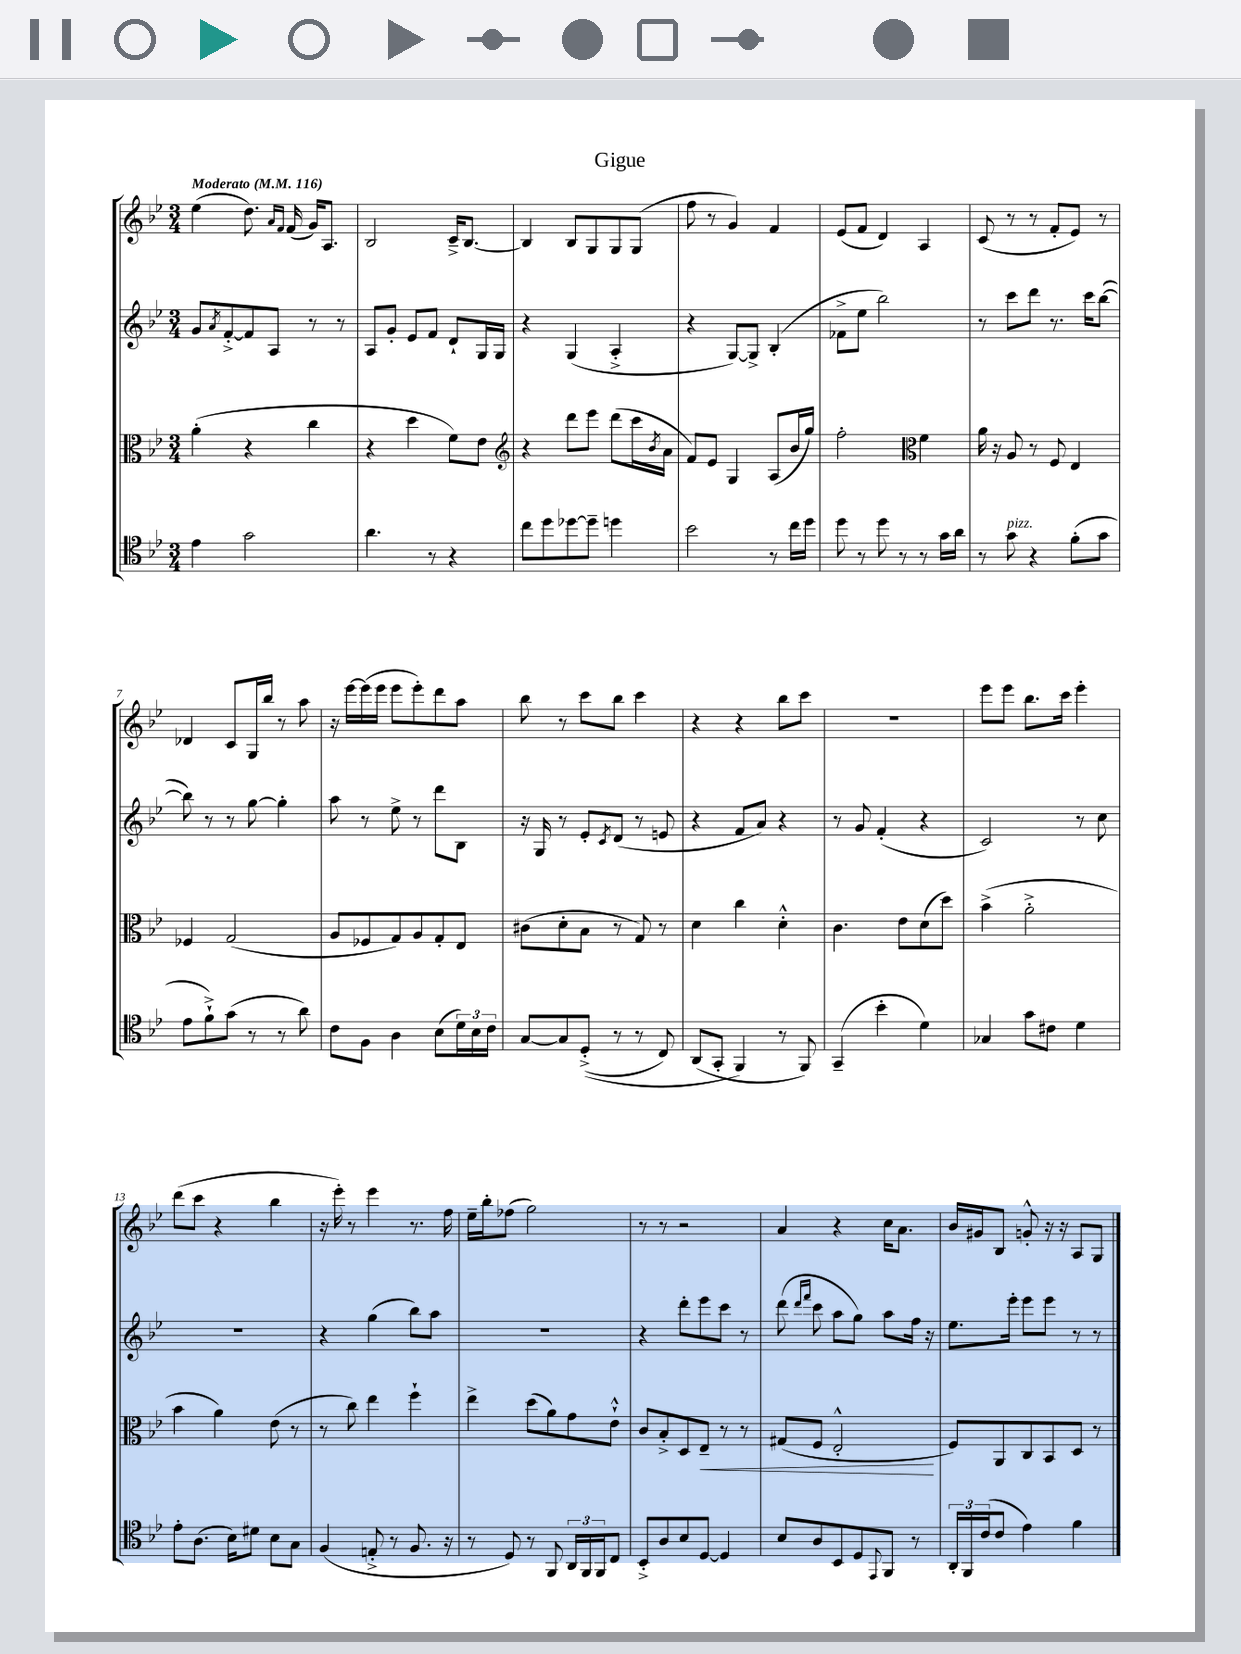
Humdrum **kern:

**kern	**kern	**dynam	**kern	**kern
*part4	*part3	*part3	*part2	*part1
*staff4	*staff3	*staff3	*staff2	*staff1
*clefC4	*clefC3	*	*clefG2	*clefG2
*k[b-e-]	*k[b-e-]	*	*k[b-e-]	*k[b-e-]
*M3/4	*M3/4	*	*M3/4	*M3/4
*MM116	*MM116	*	*MM116	*MM116
=1	=1	=1	=1	=1
!	!	!	!	!LO:TX:a:B:t=Moderato
4e-\	(4a'\	.	8g/L	(4ee-\
.	.	.	8qa/	.
.	.	.	[8f'^/	.
2g\	4r	.	8f/]	8.dd\)
.	.	.	8A/J	.
.	.	.	.	16qqa/LL
.	.	.	.	16qqf/JJ
.	.	.	.	(16f/
.	4cc\	.	8r	16g/KL)
.	.	.	.	8.A/J
.	.	.	8r	.
=2	=2	=2	=2	=2
4.a\	4r	.	8A/L	2B-/
.	.	.	8g'/J	.
.	4dd\	.	8e-/L	.
8r	.	.	8f/J	.
4r	8f\L)	.	8d`/L	16c~^/KL
.	.	.	.	[8.B-/J
.	8e-\J	.	16G/L	.
.	.	.	16G/JJ	.
=3	=3	=3	=3	=3
*	*clefG2	*	*	*
8cc\L	4r	.	4r	4B-/]
8dd\	.	.	.	.
[8dd-X\	8ddd\L	.	(4G/	8B-/L
8dd-~\J]	8eee-\J	.	.	8G/
4ddn\	(8ddd\L	.	4A'^/	8G/
.	16ccc\L	.	.	(8G/J
.	8qb-/	.	.	.
.	16a\JJ	.	.	.
=4	=4	=4	=4	=4
2b-\	8f/L)	.	4r	8ff\
.	8e-/J	.	.	8r
.	4G/	.	[8G/L)	4g/)
.	.	.	8G^/J]	.
8r	(8A/L	.	(4B-'/	4f/
16cc\LL	16b-/L	.	.	.
16dd\JJ	16gg/JJ)	.	.	.
=5	=5	=5	=5	=5
8dd\	2ff'\	.	8f-X^\L	(8e-/L
8r	.	.	8ee-\J	8f/J
8dd\	.	.	2bb-\)	4d/)
8r	.	.	.	.
*	*clefC3	*	*	*
8r	4f\	.	.	4A/
16g\LL	.	.	.	.
16a\JJ	.	.	.	.
=6	=6	=6	=6	=6
8r	16a\	.	8r	(8c/
.	16r	.	.	.
!LO:TX:a:i:t=pizz.	!	!	!	!
8g\	8A/	.	8ccc\L	8r
4r	8r	.	8ddd\J	8r
.	8F/	.	8.r	8f'/L
(8f'\L	4E-/	.	.	8e-/J)
.	.	.	16ccc\KL	.
8g\J	.	.	([8bb-\J	8r
!!LO:LB:g=z
=7	=7	=7	=7	=7
8e-\L	4F-X/	.	8bb-\])	4d-X/
8f`^\)	.	.	8r	.
(8g\J	(2G/	.	8r	8c/L
8r	.	.	[8gg\	16G/L
.	.	.	.	16bb-/JJ
8r	.	.	4gg'\]	8r
8a\)	.	.	.	8aa\
=8	=8	=8	=8	=8
8c\L	8A/L	.	8aa\	16r
.	.	.	.	[16eee-\LL
8F\J	8F-X/	.	8r	(16eee-\]
.	.	.	.	16eee-\JJ
4A\	8G/)	.	8ee-^\	8eee-\L
.	8A/	.	8r	8eee-'\)
(8B-\L	8G'/	.	8ddd\L	8ddd\
24d\L)	8E-/J	.	8B-\J	8aa\J
24B-\	.	.	.	.
24c\JJ	.	.	.	.
=9	=9	=9	=9	=9
[8G/L	(8c#X\L	.	16r	8bb-\
.	.	.	16G/	.
8G/]	8d'\	.	8r	8r
((8D'^/J	8B-\J	.	8e-'/L	8ccc\L
.	.	.	8qc/	.
8r	8r	.	(8d/J	8bb-\J
8r	8G/)	.	8r	4ccc\
8C/)	8r	.	8en/	.
=10	=10	=10	=10	=10
(8AA/L	4d\	.	4r	4r
8GG'/J	.	.	.	.
4FF/)	4cc\	.	8f/L	4r
.	.	.	8a/J)	.
8r	4d'^^\	.	4r	8bb-\L
8FF/)	.	.	.	8ccc\J
=11	=11	=11	=11	=11
(4GG~/	4.c\	.	8r	2.r
.	.	.	8g/	.
4b-'\	.	.	(4f'/	.
.	8e-\L	.	.	.
4d\)	(8d\	.	4r	.
.	8dd\J)	.	.	.
=12	=12	=12	=12	=12
4G-X/	(4b-^\	.	2c/)	8eee-\L
.	.	.	.	8eee-\J
8g\L	2a'^\	.	.	8.bb-\L
8c#X\J	.	.	.	.
.	.	.	.	16ccc\Jk
4d\	.	.	8r	4eee-'\
.	.	.	8cc\	.
!!LO:LB:g=z
=13	=13	=13	=13	=13
8e-'\L	4b-\	.	2.r	(8ddd\L
(8.A\J	.	.	.	8ccc\J
.	4a\)	.	.	4r
16B-\KL)	.	.	.	.
8d#X\J	.	.	.	.
8B-\L	(8e-\	.	.	4bb-\
8G\J	8r	.	.	.
=14	=14	=14	=14	=14
(4F/	8r	.	4r	16r
.	.	.	.	16eee-'\)
.	8cc\)	.	.	8r
8En'^/	4ee-\	.	(4gg\	4eee-\
8r	.	.	.	.
8.F/	4ff`\	.	8bb-\L)	8.r
.	.	.	8aa\J	.
16r	.	.	.	16ff\
=15	=15	=15	=15	=15
8r	4ee-^\	.	2.r	16ee-~\LL
.	.	.	.	16bb-'\J
8D/)	.	.	.	(8ff-X\J
8r	(8dd\L	.	.	2gg\)
8FF/	8a\)	.	.	.
24AA/LL	8g\	.	.	.
24FF/	.	.	.	.
24FF/J	.	.	.	.
8C/J	8e-`^^\J	.	.	.
=16	=16	=16	=16	=16
8BB-'^/L	8c/L	.	4r	8r
8A/	8B-'^/	.	.	8r
8B-/	8D/	.	8ddd'\L	2r
!	!	!LO:HP:b	!	!
[8D/J	8E-~/J	<	8eee-\	.
4D/]	8r	.	8ccc\J	.
.	8r	.	8r	.
=17	=17	=17	=17	=17
8B-/L	(8G#X/L	.	(8ddd\	4a/
.	.	.	16qqddd/LL	.
.	.	.	16qqfff/JJ	.
8A/	8F/J	.	8ccc\	.
8BB-/	2E-'^^/	.	8aa\L	4r
8D/	.	.	8gg\J)	.
8qqEE-/	.	.	.	.
8FF/J	.	.	8aa\L	16cc\KL
.	.	.	.	8.a\J
8r	.	.	16ff\Jk	.
.	.	.	16r	.
.	.	[	.	.
=18	=18	=18	=18	=18
24AA'/LL	8F/L)	.	8.ee-\L	16b-/LL
24FF/	.	.	.	.
.	.	.	.	16g#X/J
(24c/J	.	.	.	.
8c/J	8AA/	.	.	8B-/J
.	.	.	16eee-'\Jk	.
4e-\)	8C/	.	8eee-\L	8gn'^^/
.	8BB-/	.	8eee-\J	16r
.	.	.	.	16r
4f\	8D/J	.	8r	8A/L
.	8r	.	8r	8G/J
==	==	==	==	==
*-	*-	*-	*-	*-
